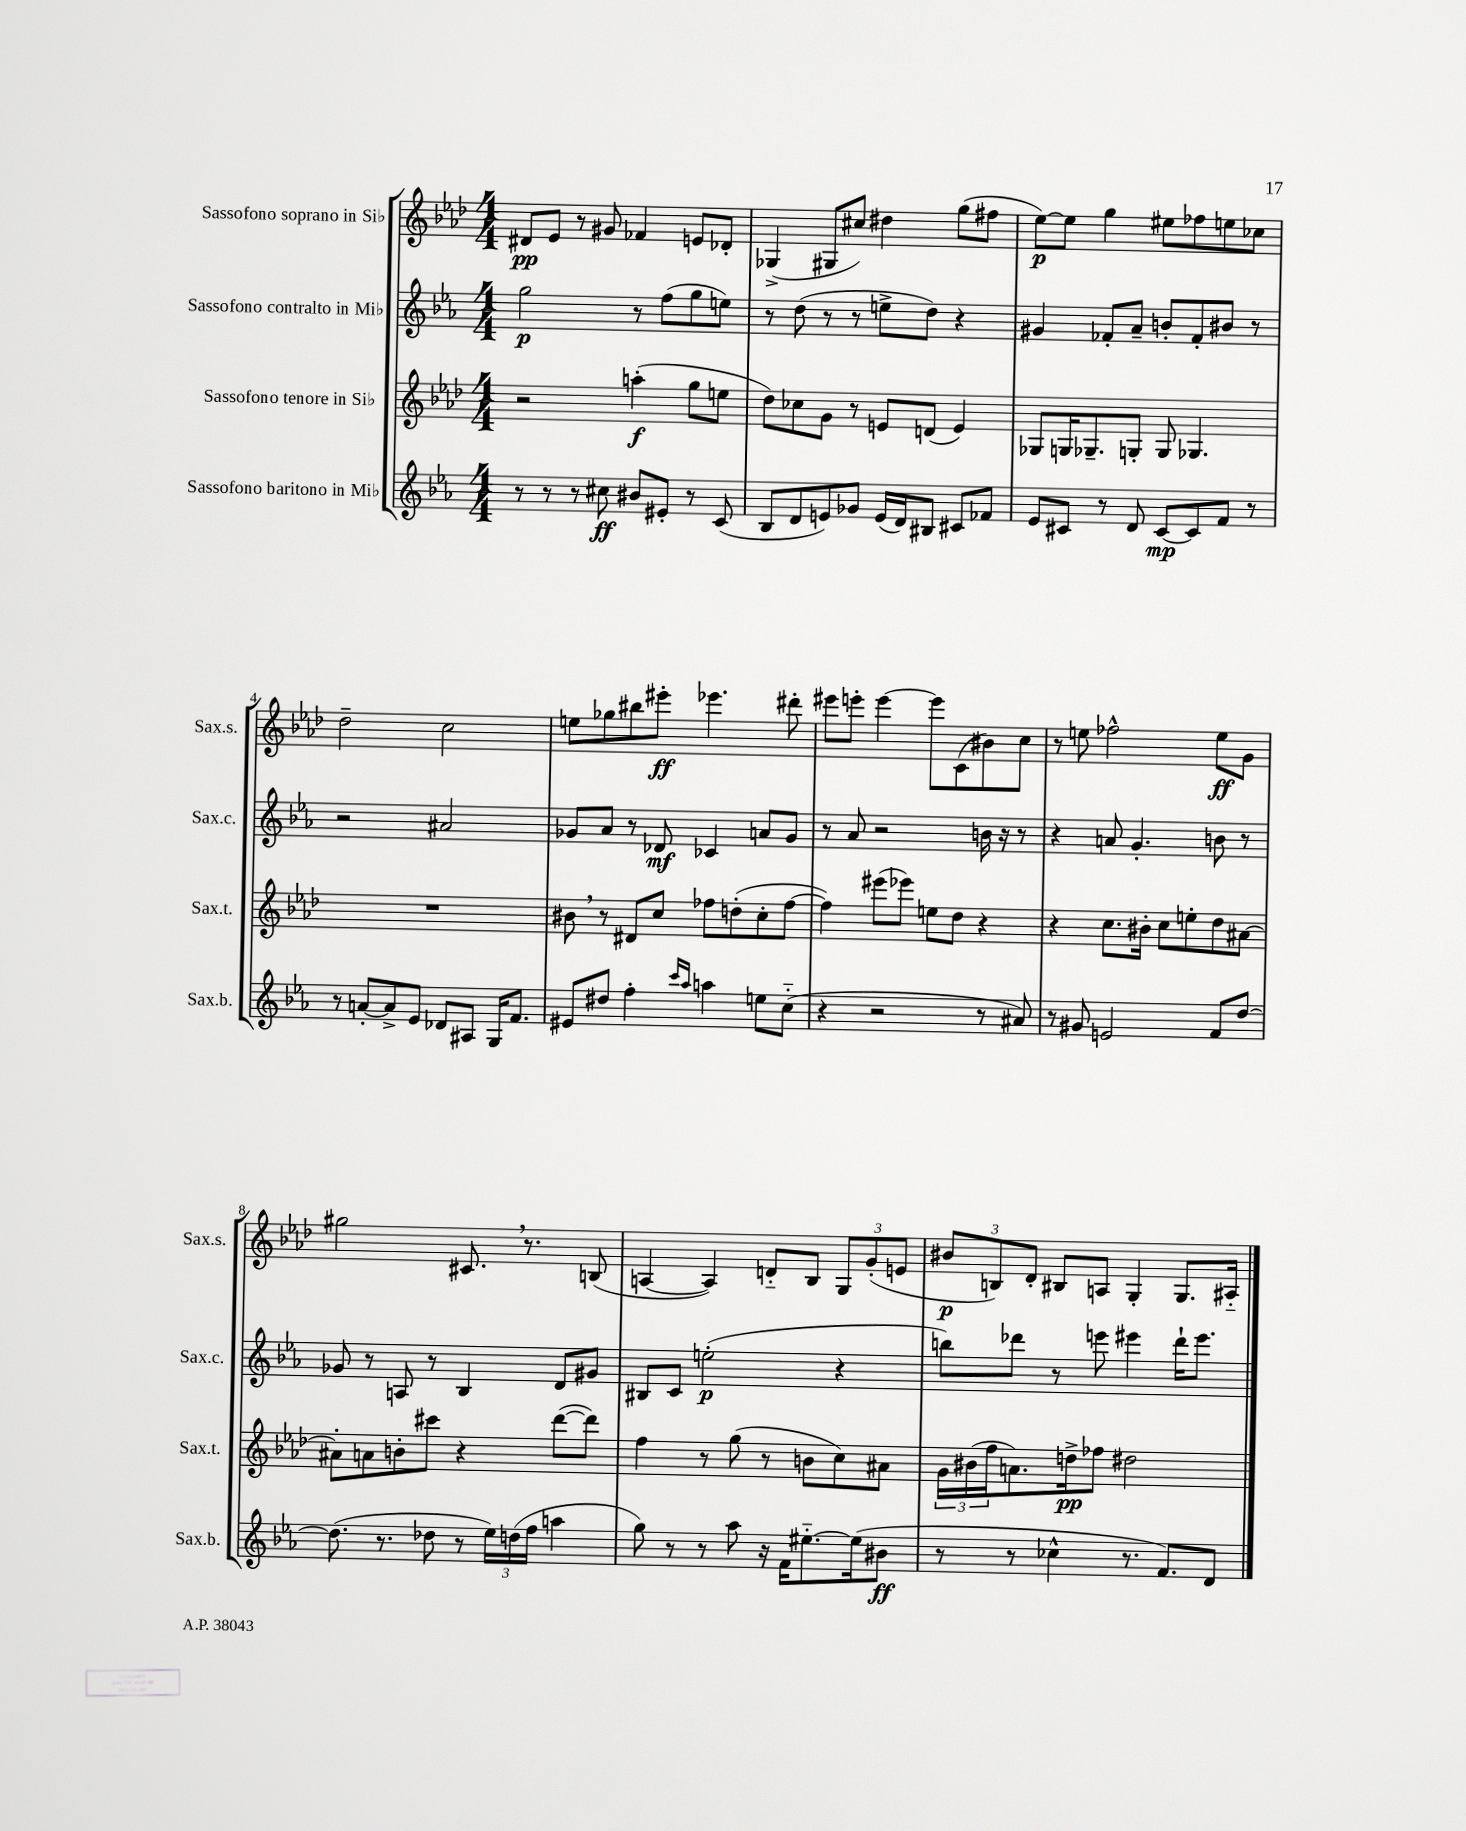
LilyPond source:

<<
\new StaffGroup <<
\new Staff = "s0" \with { instrumentName = "Sassofono soprano in Sib" shortInstrumentName = "Sax.s." } {
    \clef treble \key aes \major \numericTimeSignature \time 4/4
    dis'8\pp ees'8 r8 gis'8 fes'4 e'8 des'8-. |
    ges4->( gis8 cis''8) dis''4 g''8( fis''8 |
    ees''8~\p) ees''8 g''4 eis''8 fes''8 e''8 ces''8 |
    des''2-- c''2 |
    e''8 ges''8 bis''8 eis'''8-.\ff ees'''4. dis'''8-. |
    eis'''8 e'''8-. e'''4~ e'''8 c'8( bis'8) c''8 |
    r8 e''8 fes''2-^ e''8\ff g'8 |
    gis''2 cis'8. \breathe r8. b8( |
    a4~ a4) d'8-_ bes8 \tuplet 3/2 { g8 g'8-.( e'8 } |
    \tuplet 3/2 { bis'8\p b8) des'8-. } bis8 a8 g4-. g8. ais16-_ \bar "|." |
}
\new Staff = "s1" \with { instrumentName = "Sassofono contralto in Mib" shortInstrumentName = "Sax.c." } {
    \clef treble \key ees \major \numericTimeSignature \time 4/4
    g''2\p r8 f''8( g''8 e''8) |
    r8 d''8( r8 r8 e''8-> d''8) r4 |
    gis'4 fes'8-. aes'8-- b'8-. fes'8-. bis'8 r8 |
    r2 ais'2 |
    ges'8 aes'8 r8 des'8\mf ces'4 a'8 ges'8 |
    r8 aes'8 r2 b'16 r16 r8 |
    r4 a'8 g'4.-. b'8 r8 |
    ges'8 r8 a8 r8 bes4 d'8 gis'8 |
    bis8 c'8 e''2-.\p( r4 |
    b''8) des'''8 r8 e'''8 eis'''4 des'''16-! eis'''8. \bar "|." |
}
\new Staff = "s2" \with { instrumentName = "Sassofono tenore in Sib" shortInstrumentName = "Sax.t." } {
    \clef treble \key aes \major \numericTimeSignature \time 4/4
    r2 a''4-.\f( g''8 e''8 |
    des''8) ces''8 g'8 r8 e'8 d'8( e'4) |
    ges8 g16 ges8.-- g8-. g8 ges4. |
    R1 |
    bis'8 \breathe r8 dis'8 c''8 fes''8 d''8-.( c''8-. fes''8~ |
    fes''4) eis'''8( ees'''8) e''8 des''8 r4 |
    r4 c''8. bis'16-. c''8 e''8-. des''8 ais'8~ |
    ais'8-. a'8 b'8-. cis'''8 r4 des'''8~( des'''8) |
    f''4 r8 g''8( r8 b'8 c''8) ais'8 |
    \tuplet 3/2 { g'16 bis'16( f''16 } a'8.) d''16->\pp fes''8 dis''2 \bar "|." |
}
\new Staff = "s3" \with { instrumentName = "Sassofono baritono in Mib" shortInstrumentName = "Sax.b." } {
    \clef treble \key ees \major \numericTimeSignature \time 4/4
    r8 r8 r8 cis''8\ff bis'8 eis'8-. r8 c'8( |
    bes8 d'8 e'8) ges'8 e'16( d'16) bis8 cis'8 fes'8 |
    ees'8 cis'8 r8 d'8 cis'8~\mp cis'8 f'8 r8 |
    r8 a'8~-. a'8-> ees'8 des'8 ais8 g16 f'8. |
    eis'8 dis''8 f''4-. \grace { c'''16 aes''16 } a''4 e''8 c''8-_( |
    r4 r2 r8 ais'8) |
    r8 gis'8 e'2 f'8 d''8~ |
    d''8.( r8. des''8 r8 \tuplet 3/2 { ees''16) d''16( f''16 } a''4 |
    g''8) r8 r8 aes''8 r16 f'16 eis''8.~-_ eis''16( bis'8\ff |
    r8 r8 ces''4-^ r8. f'8.) d'8 \bar "|." |
}
>>
>>
